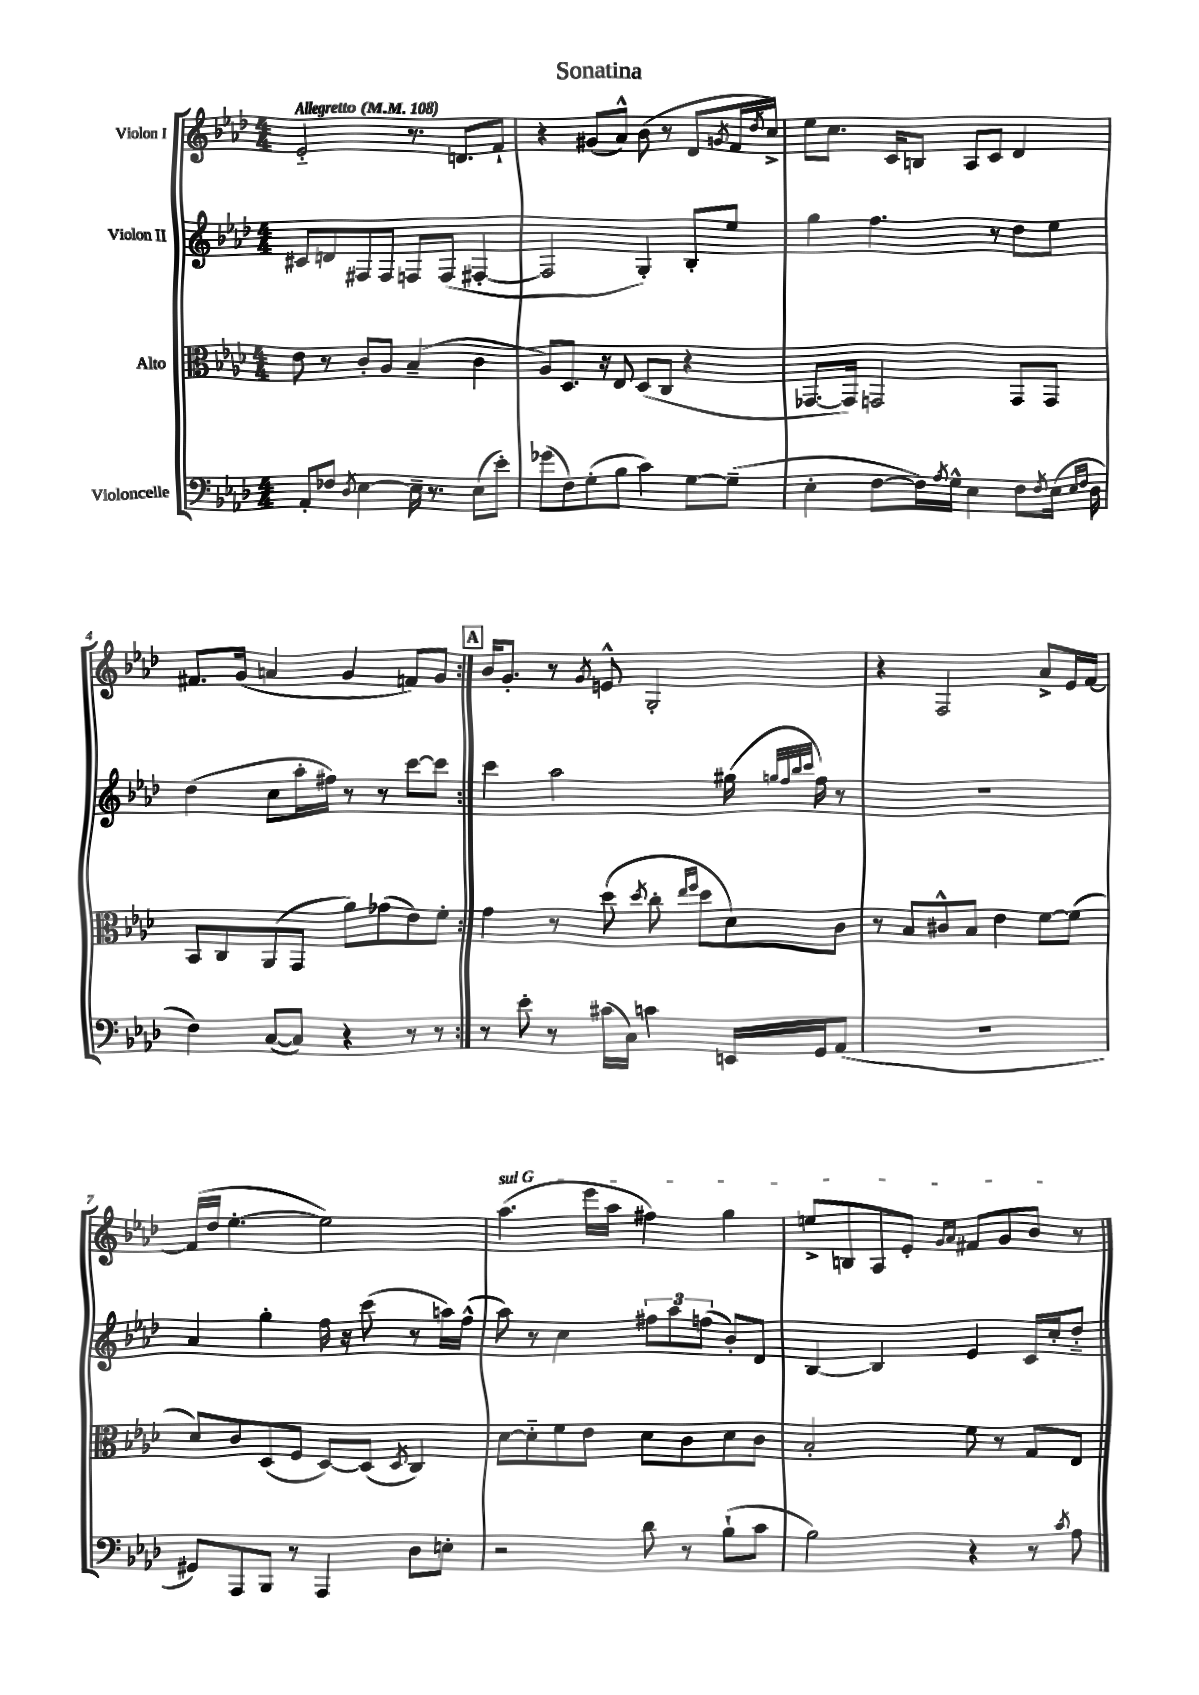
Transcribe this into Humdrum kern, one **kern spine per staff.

**kern	**kern	**kern	**kern
*staff4	*staff3	*staff2	*staff1
*clefF4	*clefC3	*clefG2	*clefG2
*k[b-e-a-d-]	*k[b-e-a-d-]	*k[b-e-a-d-]	*k[b-e-a-d-]
*M4/4	*M4/4	*M4/4	*M4/4
*MM108	*MM108	*MM108	*MM108
8AA-'/L	8e-\	8c#/L	2e-'~/
8F-/J	8r	8d/	.
8qD-/	.	.	.
[4E-\	8c'/L	8F#/	.
.	8A-/J	8F#/J	.
16E-~\]	(4B-~/	8F/L	8.r
8.r	.	.	.
.	.	(8F/J	.
.	.	.	8.d/L
(8E-\L	4c\	[4F#'/	.
8e-'\J)	.	.	8f`/J
=	=	=	=
(8g-\L	8A-/L)	2F#/]	4r
8F\)	8.D-/J	.	.
(8G'\	.	.	(8g#/L
.	16r	.	.
8B-\J	8E-/	.	8a-^^/J)
4c\)	(8D-/L	4G'/)	(8b-\
.	8C/J	.	8r
[8G\L	4r	8B-'/L	8d-/L
.	.	.	8qg/
(8G~\]J	.	8ee-/J	16f/L
.	.	.	8qdd-/
.	.	.	16cc^/JJ)
=	=	=	=
4E-'\	[8.GG-/L	4gg\	8ee-\L
.	.	.	8.cc\J
.	16GG-/]Jk)	.	.
[8F\L	2GG/	4.ff\	.
.	.	.	16c/LK
16F\]L)	.	.	8B/J
8qA-/	.	.	.
16G^^\JJ	.	.	.
4E-\	.	.	8A-/L
.	.	8r	8c/J
8F\L	8GG/L	8dd-\L	4d-/
8qF/	.	.	.
(16E-\Jk	8GG/J	8ee-\J	.
16qqE-/LL	.	.	.
16qqF/JJ	.	.	.
16D-\	.	.	.
=	=	=	=
4F\)	8BB-/L	(4dd-\	8.f#/L
.	8C/	.	.
.	.	.	(16g/Jk
([8C/L	(8AA-/	8cc\L	4a/
8C/]J)	8GG/J	16aa-'\L	.
.	.	16ff#\JJ)	.
4r	8a-\L)	8r	4g/
.	(8g-\	8r	.
8r	8e-\)	[8ccc\L	8f/L)
8r	8f'\J	8ccc\]J	8g/J
=:|!	=:|!	=:|!	=:|!
8r	4g\	4ccc\	16b-/LK
.	.	.	8.g'/J
8e-'\	.	.	.
8r	8r	2aa-\	8r
.	.	.	8qg/
(16c#\LL	(8dd-\	.	8e^^/
16C\JJ)	.	.	.
.	8qdd-/	.	.
4c\	8cc'\	.	2G'/
.	16qqee-/LL	.	.
.	16qqff/JJ	.	.
.	8dd-\L	.	.
16EE/LL	8d-\)	(16gg#\	.
.	.	32qqgg/LLL	.
.	.	32qqff/	.
.	.	32qqbb-/	.
.	.	32qqccc/JJJ	.
16GG/J	.	16ff\)	.
(8AA-/J	8c\J	8r	.
=	=	=	=
1r	8r	1r	4r
.	8B-/L	.	.
.	8c#^^/	.	2F/
.	8B-/J	.	.
.	4e-\	.	.
.	[8f\L	.	8a-^/L
.	(8f\]J	.	16e-/L
.	.	.	[16f/JJ
=	=	=	=
8GG#/L)	8d-/L)	4a-/	(16f/]LL
.	.	.	16dd-/JJ
8AAA-/	8c/	.	[4.ee-'\
8BBB-/J	(8D-/	4gg'\	.
8r	8F/J	.	.
4AAA-/	[8D-/L)	16ff\	2ee-\])
.	.	16r	.
.	(8D-/]J	(8ccc\	.
.	8qD-/	.	.
8D-\L	4C/)	8r	.
8E'\J	.	16aa\LL)	.
.	.	(16ff^^\JJ	.
=	=	=	=
2r	[8d-\L	8aa-\)	(4.aa-\
.	8d-'~\]	8r	.
.	8f\	4cc\	.
.	8e-\J	.	16eee-\LL
.	.	.	16aa-\JJ
8d-\	8d-\L	12ff#\L	4ff#\)
.	.	12aa-\	.
8r	8c\	.	.
.	.	(12ff\J	.
(8B-`\L	8d-\	8b-'/L)	4gg\
8c\J	8c\J	8d-/J	.
=	=	=	=
2B-\)	2B-'/	[4B-/	8ee^/L
.	.	.	8B/
.	.	4B-/]	8A-/
.	.	.	8e-'/J
.	.	.	16qqg/LL
.	.	.	16qqa-/JJ
4r	8f\	4e-/	8f#/L
.	8r	.	8g/
8r	8G/L	16c/LL	8b-/J
.	.	16cc'/J	.
8qc/	.	.	.
8A-\	8E-/J	8dd-'~/J	8r
==	==	==	==
*-	*-	*-	*-
